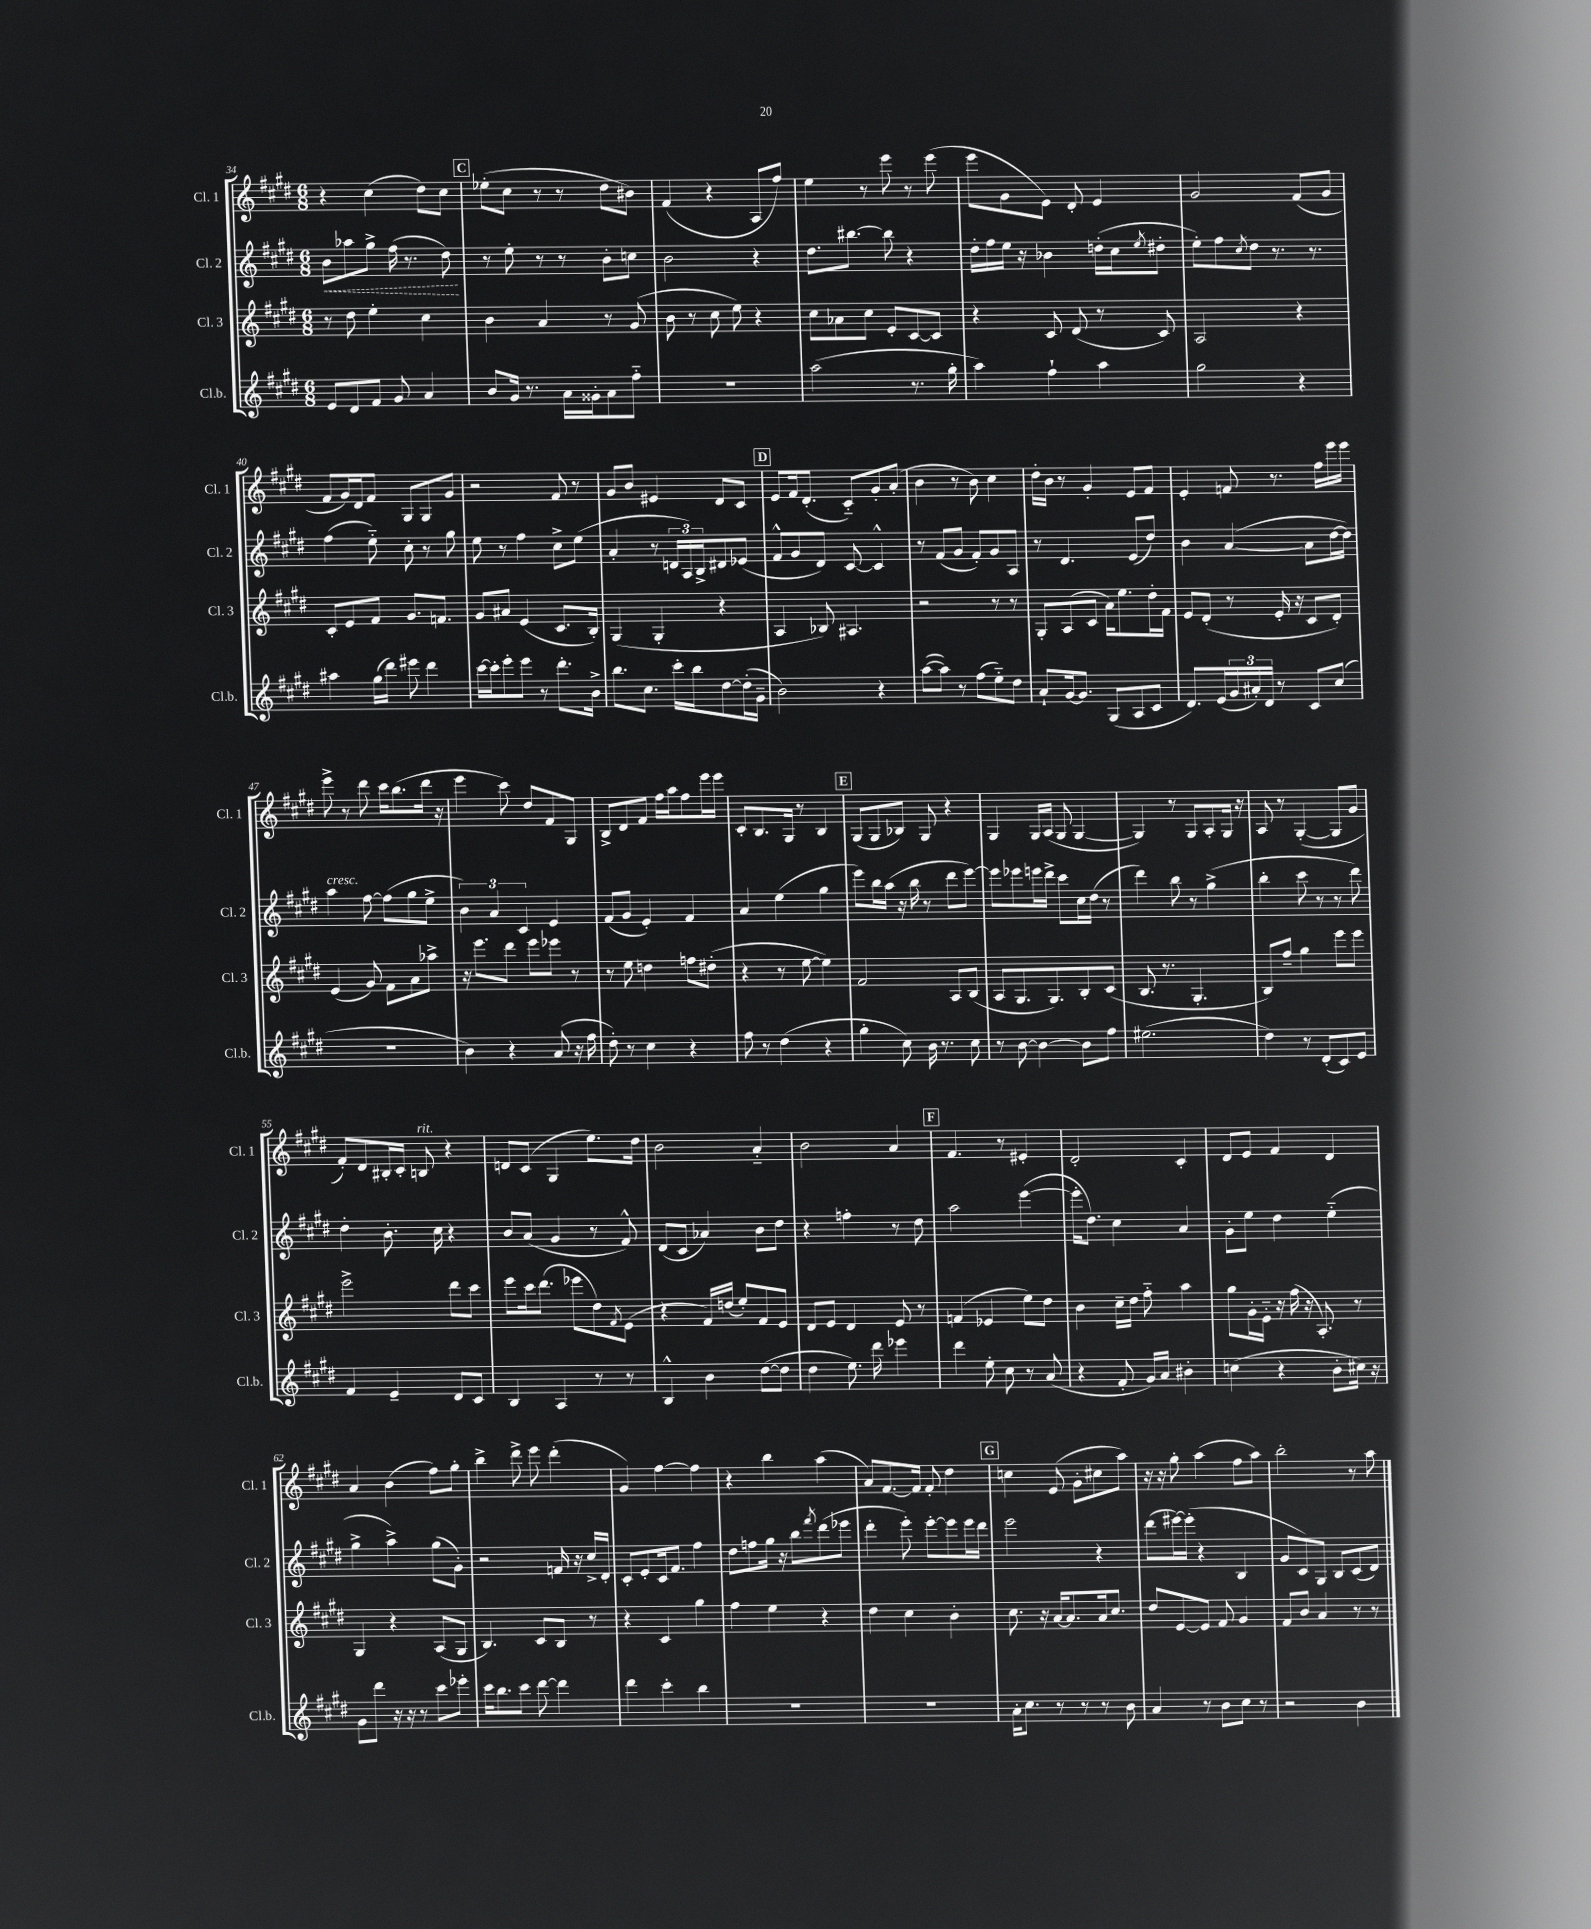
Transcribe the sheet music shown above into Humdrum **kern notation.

**kern	**kern	**kern	**dynam	**kern
*part4	*part3	*part2	*part2	*part1
*staff4	*staff3	*staff2	*staff2	*staff1
*I"Cl.b.	*I"Cl. 3	*I"Cl. 2	*	*I"Cl. 1
*I'Cl.b.	*I'Cl. 3	*I'Cl. 2	*	*I'Cl. 1
*clefG2	*clefG2	*clefG2	*	*clefG2
*k[f#c#g#d#]	*k[f#c#g#d#]	*k[f#c#g#d#]	*	*k[f#c#g#d#]
*M6/8	*M6/8	*M6/8	*	*M6/8
=34	=34	=34	=34	=34
!	!	!	!LO:HP:b	!
8e/L	8r	8b\L	<	4r
8d#/	8dd#\	8aa-X\	.	.
8f#/J	4ee'\	8gg#^\J	.	(4cc#\
8g#/	.	(16ff#\	.	.
.	.	8.r	.	.
4a/	4cc#\	.	.	8dd#\L)
.	.	8dd#\)	.	8cc#\J
.	.	.	[	.
!!LO:REH:place=s1:t=C
=35	=35	=35	=35	=35
8b/L	4b\	8r	.	(8ee-X'\L
16g#/Jk	.	8ee'\	.	8cc#\J
8.r	.	.	.	.
.	4a/	8r	.	8r
16a\LL	.	8r	.	8r
16g##X'\J	.	.	.	.
8a\	8r	8b'\L	.	8dd#\L
8ff#\J	(8g#/	8ccn\J	.	8b#X\J)
=36	=36	=36	=36	=36
2.r	8b\	2b\	.	(4f#/
.	8r	.	.	.
.	8cc#\	.	.	4r
.	8ee\)	.	.	.
.	4r	4r	.	8A/L
.	.	.	.	8ff#/J)
=37	=37	=37	=37	=37
(2aa\	8cc#\L	8.dd#\L	.	4ee\
.	8a-X\	.	.	.
.	.	[8.bb#X\J	.	.
.	8cc#\J	.	.	8r
.	8e'/L	8bb#\]	.	8eee\
8.r	[8c#/	4r	.	8r
.	8c#/J]	.	.	(8eee\
16gg#'\	.	.	.	.
=38	=38	=38	=38	=38
4aa\)	4r	16dd#'\LL	.	8eee\L
.	.	16ff#\	.	.
.	.	16ee\JJ	.	8g#\
.	.	16r	.	.
4ff#`\	8c#/	4b-X\	.	8e\J)
.	(8d#/	.	.	8d#'/
4aa\	8r	(16ddn'\LL	.	4e/
.	.	16cc#\J	.	.
.	.	8qee/	.	.
.	8c#/)	8dd#X'\J	.	.
=39	=39	=39	=39	=39
2gg#\	2A/	8ee'\L)	.	2g#/
.	.	8ff#\	.	.
.	.	8qcc#/	.	.
.	.	8dd#\J	.	.
.	.	8.r	.	.
4r	4r	.	.	(8f#/L
.	.	8.r	.	.
.	.	.	.	8g#/J
!!LO:LB:g=z
=40	=40	=40	=40	=40
4aa#X\	8c#'/L	(4ff#\	.	8f#/L
.	8e/	.	.	16g#/L)
.	.	.	.	16d#/J
(16gg#\LL	8f#/J	8ee\)	.	8f#/J
16ddd#\JJ)	.	.	.	.
8eee#X\	8.g#/L	8cc#'\	.	8G#/L
4ddd#\	.	8r	.	8G#/
.	8.fn/J	.	.	.
.	.	8gg#\	.	8g#/J
=41	=41	=41	=41	=41
[16ccc#\LL	8g#/L	8ee\	.	2r
16ccc#'\J]	.	.	.	.
8eee'\	8a#X/J	8r	.	.
8eee\J	(4e/	4ff#\	.	.
8r	.	.	.	.
8.ddd#'\L	8.c#/L	8cc#^\L	.	8f#/
.	.	(8ee\J	.	8r
16b^\Jk	16B'/Jk)	.	.	.
=42	=42	=42	=42	=42
8.bb\L	(4G#/	4a'/	.	8g#/L
.	.	.	.	8b/J
8.cc#\J	.	.	.	.
.	4G#'/	8r	.	4e#X/
16ccc#'\LL	.	24dn/LL	.	.
.	.	24A/)	.	.
16bb\J	.	.	.	.
.	.	24B^/J	.	.
[8dd#\	4r	8d#X/	.	8d#/L
(16dd#'\L]	.	(8e-X/J	.	8c#/J
16g#~\JJ	.	.	.	.
!!LO:REH:place=s1:t=D
=43	=43	=43	=43	=43
2b\)	4A/	8f#^^/L	.	8e/L
.	.	8g#/	.	16f#/k
.	.	.	.	(8.d#'/J
.	8B-X/)	8d#/J)	.	.
.	4.A#X/	[8c#/	.	8c#/L)
4r	.	4c#^^/]	.	8g#'/
.	.	.	.	(8a'/J
=44	=44	=44	=44	=44
([8aa\L	2r	8r	.	4b\
8aa\J])	.	(8f#/L	.	.
8r	.	8g#/J	.	8r
(8ff#\L	.	8f#'/L)	.	8b\)
8ee\)	8r	8g#/	.	4cc#\
8dd#\J	8r	8A/J	.	.
=45	=45	=45	=45	=45
8a`/L	8G#'/L	8r	.	16dd#'\LL
.	.	.	.	16b\JJ
[16g#/k	(8A/	4.d#/	.	8r
8.g#/J]	.	.	.	.
.	8c#/J	.	.	4g#'/
(8G#/L	16a\KL)	.	.	.
.	8.ee\	.	.	.
8A/	.	(8e/L	.	8e/L
8c#/J	16dd#'\L	8dd#/J)	.	8f#/J
.	16f#\JJ	.	.	.
=46	=46	=46	=46	=46
8.d#/L)	8e/L	4b\	.	4e'/
.	(8d#'/J	.	.	.
(16e/L	.	.	.	.
24g#/	8r	([4a/	.	8fn/
24a#X'/)	.	.	.	.
24d#/JJ	.	.	.	.
8r	16e'/	.	.	8.r
.	16r	.	.	.
8c#/L	8c#/L	8a\L]	.	.
.	.	.	.	16ff#\LL
(8cc#/J	8d#'/J)	[16dd#\L	.	16eee\
.	.	16dd#\JJ])	.	16eee\JJ
!!LO:LB:g=z
=47	=47	=47	=47	=47
!	!	!LO:TX:a:i:t=cresc.	!	!
2.r	(4e/	4aa\	.	8eee^\
.	.	.	.	8r
.	8g#/)	[8ff#\	.	8ddd#\
.	8f#\L	(8ff#\L]	.	16ccc#\KL
.	.	.	.	(8.bb\
.	8a\	8gg#\	.	.
.	8aa-X^\J	8ee^\J	.	16ddd#\Jk
.	.	.	.	16r
=48	=48	=48	=48	=48
4b\)	16r	6b\)	.	4eee\
.	8.eee\L	.	.	.
.	.	6a/	.	.
4r	8ddd#\J	.	.	8ccc#\)
.	.	6c#/	.	.
.	8eee\L	.	.	8dd#/L
(8a/	8eee-X\J	4e/	.	8f#/
16r	8r	.	.	8G#/J
16ff#\	.	.	.	.
=49	=49	=49	=49	=49
8dd#'\)	8r	(8f#/L	.	8B^/L
8r	8ee\	8g#/J	.	8d#/
4cc#\	4ddn\	4e'/)	.	8f#/J
.	.	.	.	16ff#\LL
.	.	.	.	16aa\J
4r	8ffn\L	4f#/	.	8ff#\
.	(8dd#X'\J	.	.	16eee\L
.	.	.	.	16eee\JJ
=50	=50	=50	=50	=50
8ff#\	4r	4a/	.	8c#'/L
8r	.	.	.	8.B/
(4dd#\	8r	(4ee\	.	.
.	.	.	.	16G#/Jk
.	[8ee\	.	.	8r
4r	4ee\])	4gg#\	.	4B/
!!LO:REH:place=s1:t=E
=51	=51	=51	=51	=51
4gg#'\	2f#/	8eee\L)	.	(8G#/L
.	.	16bb\L	.	8G#/
.	.	(16aa\JJ	.	.
8cc#\)	.	16r	.	8B-X/J)
.	.	16bb\	.	.
16b\	.	8r	.	8G#/
8.r	.	.	.	.
.	8A/L	8ddd#\L	.	4r
8cc#\	(8B/J	[8eee\J)	.	.
=52	=52	=52	=52	=52
8r	8A/L	8eee\L]	.	4G#/
[8b\	8.G#/	8eee-X\	.	.
4b\_	.	16eeen\L	.	16G#/LL
.	8.G#/)	16ddd#^\JJ	.	(16A/JJ
.	.	8ccc#\L	.	8G#/
8b\L]	8B'/	16cc#\L	.	[4G#/
.	.	(16dd#\JJ	.	.
8ff#\J	(8c#/J	8r	.	.
=53	=53	=53	=53	=53
(2.ee#X\	8.B/	4ddd#\)	.	4G#/])
.	8.r	.	.	.
.	.	8bb\	.	8r
.	4.G#'/	8r	.	8G#/L
.	.	(4gg#^\	.	8A'/
.	.	.	.	16G#/Jk
.	.	.	.	16r
=54	=54	=54	=54	=54
4dd#\)	8B/L)	4bb'\	.	8A/
.	8ff#~/J	.	.	8r
8r	4gg#\	8ccc#\	.	([4G#'/
(8d#'/L	.	8r	.	.
8c#/)	8eee\L	8r	.	8G#/L]
8e/J	8eee\J	8ddd#\)	.	8g#/J
!!LO:LB:g=z
=55	=55	=55	=55	=55
4f#/	2eee^\	4dd#'\	.	8f#'/L)
.	.	.	.	8d#/
4e~/	.	8.b'\	.	16B#X'/L
.	.	.	.	16c#'/JJ
!	!	!	!	!LO:TX:a:i:t=rit.
.	.	.	.	8Bn/
.	.	16cc#\	.	.
8d#/L	8ddd#\L	4r	.	4r
8c#/J	8ccc#\J	.	.	.
=56	=56	=56	=56	=56
4B/	8eee\L	8b/L	.	8dn/L
.	16ccc#\k	(8a/J	.	(8c#/J
.	(8.ddd#\J	.	.	.
4A/	.	4g#/	.	4G#/
.	8eee-X\L	.	.	.
8r	8dd#\)	8r	.	8.ee\L)
.	8qf#/	.	.	.
8r	(8e\J	8f#^^/)	.	.
.	.	.	.	16dd#\Jk
=57	=57	=57	=57	=57
4B^^/	4r	(8d#/L	.	2b\
.	.	8c#/J	.	.
4b\	16f#/LL)	4a-X/)	.	.
.	(16ddn/JJ	.	.	.
.	8ee'/L)	.	.	.
([8dd#\L	8f#/	8b\L	.	4a/
8dd#\J]	8e/J	8dd#\J	.	.
=58	=58	=58	=58	=58
4dd#\	8d#/L	4r	.	2b\
.	8e/J	.	.	.
8.ee\)	4d#/	4ffn'\	.	.
16ddd#\	.	.	.	.
4eee-X\	8e/	8r	.	4a/
.	8r	8dd#\	.	.
!!LO:REH:place=s1:t=F
=59	=59	=59	=59	=59
4ddd#\	(4fn/	2aa\	.	4.f#/
8ee'\	4e-X/	.	.	.
8cc#\	.	.	.	8r
8r	8ee\L)	([4eee\	.	4e#X'/
(8a/	8dd#\J	.	.	.
=60	=60	=60	=60	=60
4r	4b\	16eee'\KL]	.	2d#'/
.	.	8.dd#\J)	.	.
8f#'/	16cc#~\LL	4cc#\	.	.
.	16dd#\JJ	.	.	.
16g#/LL)	8ff#\	.	.	.
16a/JJ	.	.	.	.
4b#X'\	4aa\	4a/	.	4c#'/
=61	=61	=61	=61	=61
(4ccn\	8gg#\L	8g#'\L	.	8d#/L
.	16g#'\L	8ee\J	.	8e/J
.	16e\JJ	.	.	.
4r	16r	4dd#\	.	4f#/
.	(16ff#\	.	.	.
.	16r	.	.	.
.	8.A'/)	.	.	.
8b'\L	.	(4ee\	.	4d#/
16cc#X\Jk)	8r	.	.	.
16r	.	.	.	.
!!LO:LB:g=z
=62	=62	=62	=62	=62
8g#\L	4G#/	4gg#^\	.	4a/
8ddd#\J	.	.	.	.
16r	4r	4aa^\)	.	(4b\
16r	.	.	.	.
8r	.	.	.	.
8ccc#\L	(8A/L	(8gg#\L	.	8ff#\L)
8eee-X'\J	8G#/J	8g#'\J)	.	8gg#'\J
=63	=63	=63	=63	=63
16ccc#\KL	4.B/)	2r	.	4bb^\
8.bb\	.	.	.	.
8ccc#\J	.	.	.	8ddd#^\
[8ddd#\	8c#/L	.	.	8eee\
4ddd#\]	8B/J	16fn/	.	(4ddd#'\
.	.	16r	.	.
.	8r	16cc#^/LL	.	.
.	.	16d#'/JJ	.	.
=64	=64	=64	=64	=64
4ddd#\	4r	8c#'/L	.	4g#/)
.	.	8e'/	.	.
4ccc#'\	4c#/	16c#/k	.	[4ff#\
.	.	8.f#/J	.	.
4bb\	4gg#\	4ff#\	.	4ff#\]
=65	=65	=65	=65	=65
2.r	4ff#\	8dd#\L	.	4r
.	.	8ffn\	.	.
.	4ee\	16gg#\Jk	.	4bb\
.	.	16r	.	.
.	.	8bb\L	.	.
.	.	8qfff#/	.	.
.	4r	(8ddd#\	.	(4aa\
.	.	8eee-X\J	.	.
=66	=66	=66	=66	=66
2.r	4dd#\	4ddd#'\	.	8a/L)
.	.	.	.	[8.f#/
.	4cc#\	8eee'\)	.	.
.	.	.	.	16f#/Jk]
.	.	[8eee'\L	.	8f#'/
.	4b'\	8eee\]	.	4dd#\
.	.	16eee\L	.	.
.	.	16ddd#\JJ	.	.
!!LO:REH:place=s1:t=G
=67	=67	=67	=67	=67
16a'\KL	8.cc#\	2eee\	.	4ccn\
8.cc#\J	.	.	.	.
.	16r	.	.	.
8r	[16a/KL	.	.	(8e/
.	8.a/]	.	.	.
8r	.	.	.	8g#'\L
8r	16a/k	4r	.	8cc#X\
.	8.cc#/J	.	.	.
8b\	.	.	.	8aa\J)
=68	=68	=68	=68	=68
4a/	8dd#/L	(8ddd#\L	.	16r
.	.	.	.	16r
.	[8e/	[16eee#X\L)	.	8gg#'\
.	.	(16eee#'\JJ]	.	.
8r	8e/J]	4r	.	(4aa\
8b\L	8f#/	.	.	.
8cc#\J	4g#/	4B/	.	8ff#\L
8r	.	.	.	8aa\J)
=69	=69	=69	=69	=69
2r	8f#/L	8g#/L	.	2bb'\
.	8b/J	8c#/)	.	.
.	4a/	8G#/J	.	.
.	.	8B/L	.	.
4b\	8r	(8c#/	.	8r
.	8r	8d#/J)	.	8aa\
==	==	==	==	==
*-	*-	*-	*-	*-
